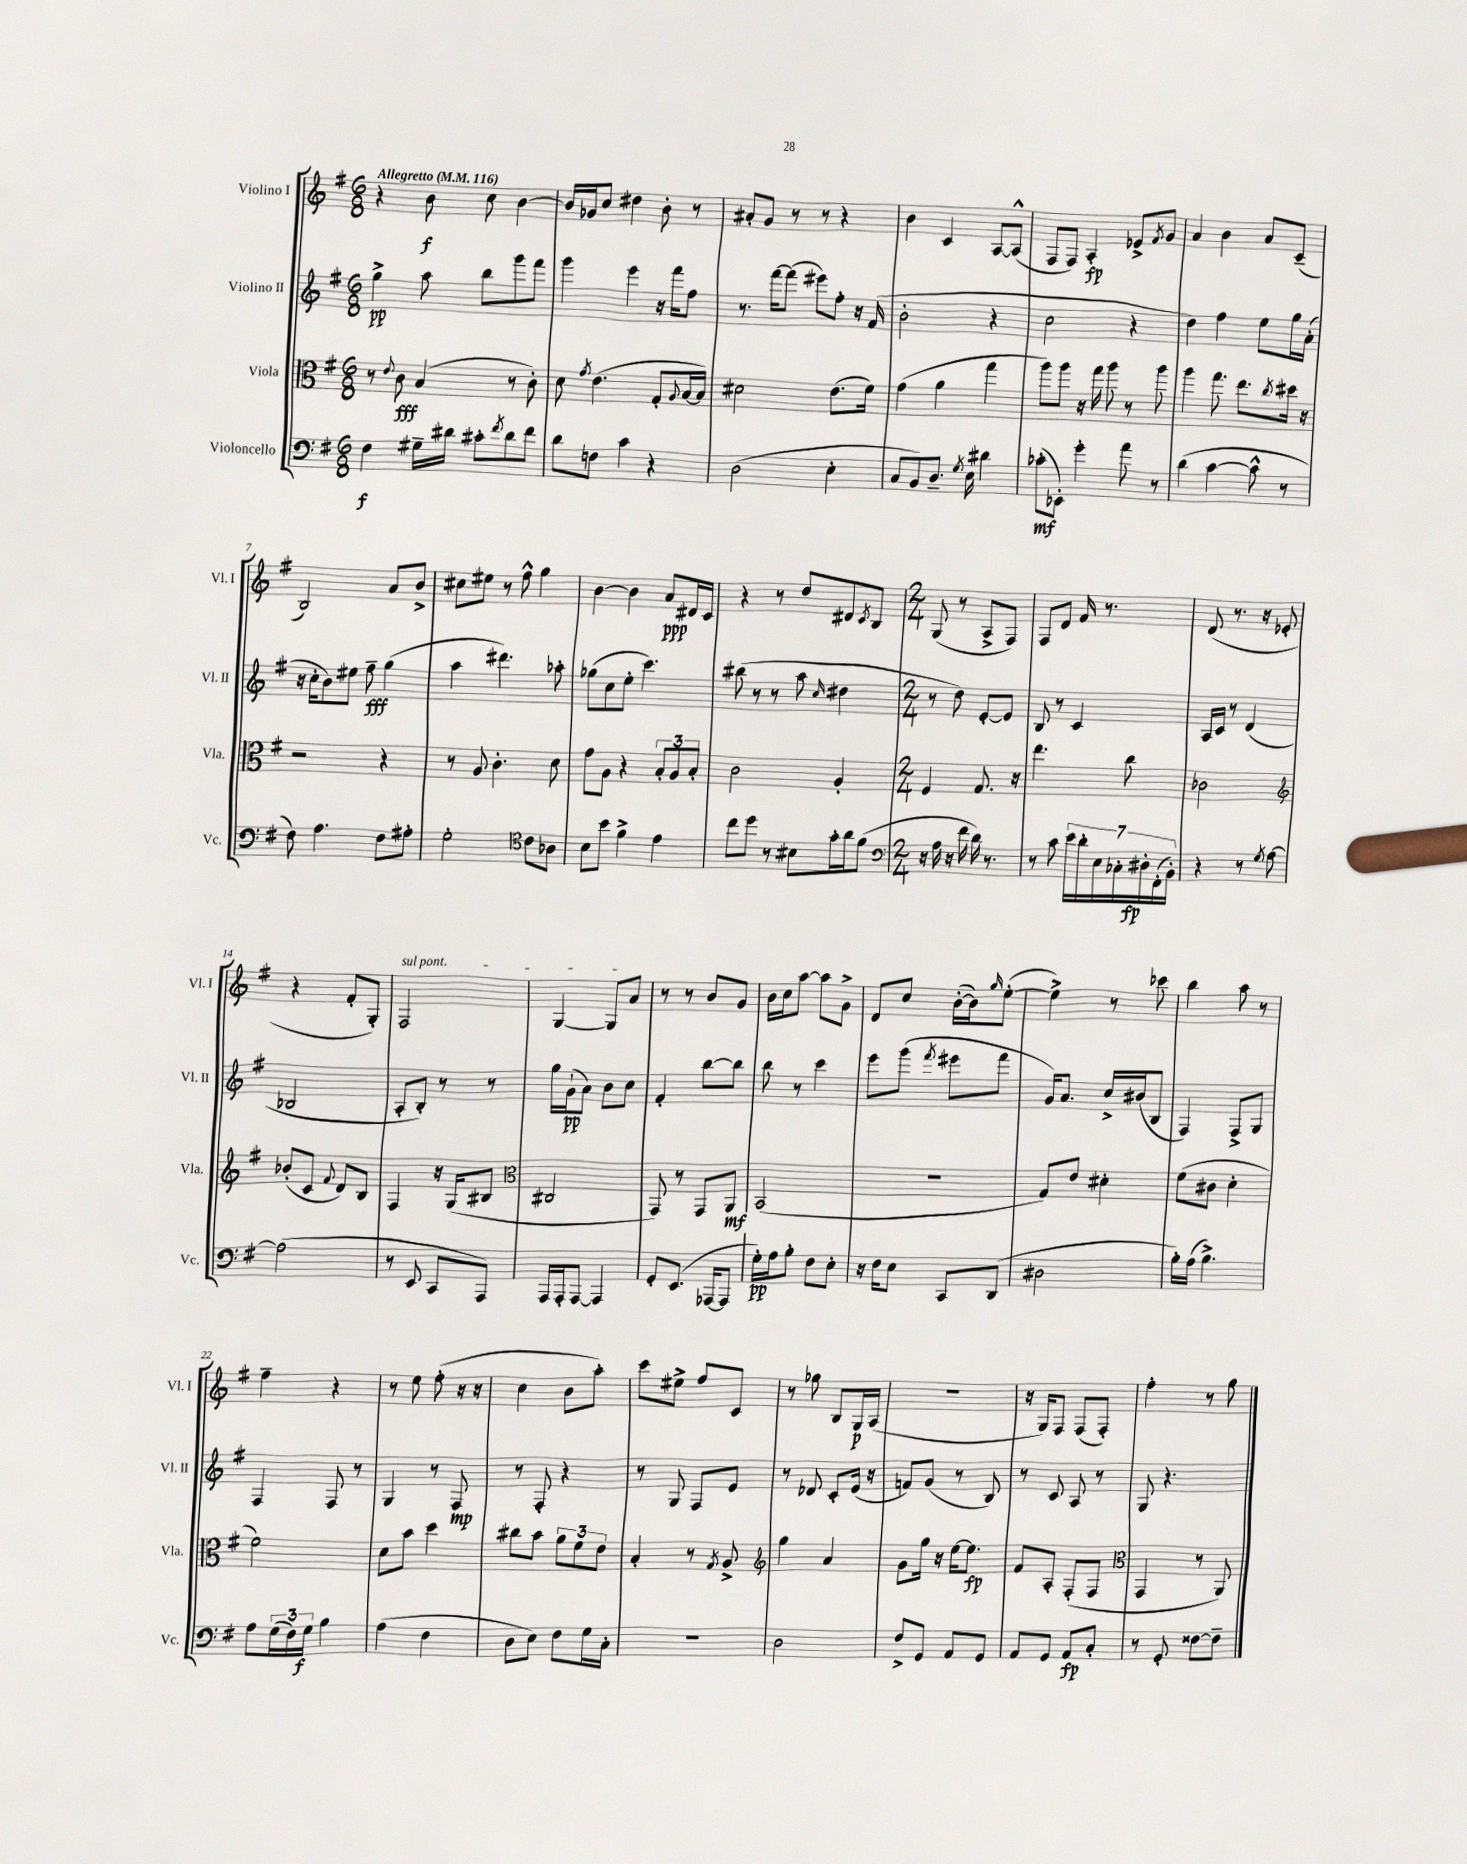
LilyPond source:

<<
\new StaffGroup <<
\new Staff = "s0" \with { instrumentName = "Violino I" shortInstrumentName = "Vl. I" } {
    \clef treble \key g \major \numericTimeSignature \time 6/8 \tempo "Allegretto" 4 = 116
    r4 b'8\f c''8 b'4~ |
    b'16 ges'16 c''8 dis''4 b'8-. r8 |
    ais'8-. g'8 r8 r8 r4 |
    b'4 c'4 a8~ a8-^( |
    fis8 fis8) a4-.\fp ees'8-> \acciaccatura { fis'8 } g'8 |
    a'4 b'4 a'8 c'8--( |
    b2) a'8 b'8-> |
    cis''8 eis''8 r8 fis''8-^ g''4 |
    b'4~ b'4 a'8\ppp dis'16 c'16 |
    r4 r8 d''8 dis'8 \acciaccatura { c'8 } b8 |
    \numericTimeSignature \time 2/4 g8( r8 a8-> fis8) |
    fis8 d'8 fis'16 r8. |
    d'8( r8. r16 ees'8-. |
    r4 fis'8-. g8-.) |
    \once \override TextSpanner.bound-details.left.text = \markup { \italic "sul pont." } fis2\startTextSpan |
    g4~ g8 a'8\stopTextSpan |
    r8 r8 b'8 g'8 |
    b'16 c''16 a''8~ a''8 g'8-> |
    d'8 c''8 b'16~-.( b'16) \grace { g''16 } e''8~-.( |
    e''4->) r8 ces'''8 |
    b''4 a''8 r8 |
    fis''4-- r4 |
    r8 e''8 fis''8-.( r16 r16 |
    c''4 b'8 a''8-.) |
    c'''8 eis''8-> fis''8 c'8 |
    r8 ges''8 b8 g16\p a16( |
    r2 |
    r16 g16) fis8 fis8( fis8-.) |
    fis''4-. r8 g''8 \bar "|." |
}
\new Staff = "s1" \with { instrumentName = "Violino II" shortInstrumentName = "Vl. II" } {
    \clef treble \key g \major \numericTimeSignature \time 6/8
    g''4->\pp a''8 b''8 g'''8 fis'''8 |
    g'''4 e'''4 r16 fis'''16 fis''8 |
    r8. fis'''16~ fis'''8( eis'''8) fis''8-. r16 fis'16( |
    b'2-. r4 |
    c''2 r4 |
    d''4) fis''4 e''8 g''16 a'16-.( |
    r16 c''16-. b'8) eis''8 fis''8--\fff g''4( |
    a''4 dis'''4.) aes''8-. |
    ges''8( c''8 e''8-. c'''4.) |
    bis''8( r8 r8 a''8 \grace { c''16 } dis''4 |
    \numericTimeSignature \time 2/4 r8 d''8) e'8~-. e'8 |
    b8 r8 c'4 |
    a16 c'16 r8 d'4( |
    bes2 |
    a8-. b8-.) r8 r8 |
    g''16 g'16-!\pp( a'8) b'8 c''8 |
    fis'4-. b''8~ b''8 |
    b''8 r8 c'''4 |
    e'''8 g'''8( \acciaccatura { fis'''8 } eis'''8 fis'''8 |
    g'16) a'8. c''16-> bis'16( b8 |
    fis4) fis8-> g8 |
    fis4 fis8 r8 |
    g4 r8 fis8\mp |
    r8 fis8-. r4 |
    r8 g8 fis8 e'8 |
    r8 des'8 c'8-. e'16( r16 |
    f'8) g'8( r8 b8) |
    r8 c'8 a8 r8 |
    g8 r4. \bar "|." |
}
\new Staff = "s2" \with { instrumentName = "Viola" shortInstrumentName = "Vla." } {
    \clef alto \key g \major \numericTimeSignature \time 6/8
    r8 \appoggiatura { e'8 } c'8\fff b4( r8 c'8-.) |
    d'8 \acciaccatura { g'8 } e'4.( g8-. \appoggiatura { a8 } b16~ b16) |
    dis'2 e'8.( fis'16) |
    g'4( a'4 g''4 |
    a''8) a''8 r16 g''16 a''8 r8 a''8 |
    a''4 g''8. e''8. \acciaccatura { c''8 } dis''16 r16 |
    r2 r4 |
    r8 a8 c'4.-. d'8 |
    g'8 a8 r4 \tuplet 3/2 { b8-. a8 b8-. } |
    c'2 a4-. |
    \numericTimeSignature \time 2/4 fis4 g8. r16 |
    e''4. c''8 |
    ces'2 |
    \clef treble bes'8-.( c'8 \appoggiatura { fis'8 } d'8) b8 |
    fis4 r16 g16( bis8 |
    \clef alto cis2 |
    g,8) r8 g,8 a,8\mf |
    b,2( |
    R2 |
    g8) e'8 dis'4-. |
    fis'8( cis'8 d'4-. |
    fis'2) |
    d'8 b'8 d''4 |
    cis''8 b'8 \tuplet 3/2 { a'8 fis'8 e'8 } |
    b4-. r8 \acciaccatura { g8 } a8-> |
    \clef treble g''4 a'4 |
    g'8 g''16 r16 e''16~ e''8.\fp |
    fis'8 a8-. fis8-.( fis8 |
    \clef alto g,4 r8 a,8) \bar "|." |
}
\new Staff = "s3" \with { instrumentName = "Violoncello" shortInstrumentName = "Vc." } {
    \clef bass \key g \major \numericTimeSignature \time 6/8
    fis4\f gis16-- dis'16 cis'8-. \acciaccatura { fis'8 } dis'8 fis'8 |
    d'8 f8 c'4 r4 |
    d2( e4-. |
    c8 b,8) d8.-- \acciaccatura { g8 } e16 dis'4 |
    ces'8-.\mf( ees,8-.) g'4-. a'8 r8 |
    d'4( c'4~ c'8-^ r8 |
    fis8) a4. fis8 ais8-. |
    g2-. \clef tenor c'8 aes8 |
    b8 b'8 fis'4-> e'4 |
    c''8 d''8 r8 bis8 g'16-. a'16 fis'8( |
    \numericTimeSignature \time 2/4 \clef bass r16 a16 r16 fis'16 d'16) r8. |
    r8 c'8 \tuplet 7/4 { e'16 d'16-. e16 ces16-. dis16-.\fp fis,16-.( b,16-.) } |
    r4 r8 \acciaccatura { g8 } a8~ |
    a2( |
    r8 e,8 c,8 a,,8) |
    a,,16 a,,16-. a,,8~ a,,4 |
    g,8-. e,8.( aes,,16~ aes,,8 |
    g16-.\pp) a16 b8-. fis8 e8-. |
    r16 fis16 e8 c,8 d,8( |
    dis2 |
    b16-.) a16( b4.->) |
    a8 \tuplet 3/2 { g16( fis16) g16\f } b4 |
    a4( fis4 |
    d8 e8) fis8 g16 c16-. |
    R2 |
    d2 |
    fis8-> g,8 a,8 g,8 |
    a,8 g,8 a,8\fp c8-. |
    r8 g,8-. fisis8~ fisis8-- \bar "|." |
}
>>
>>
